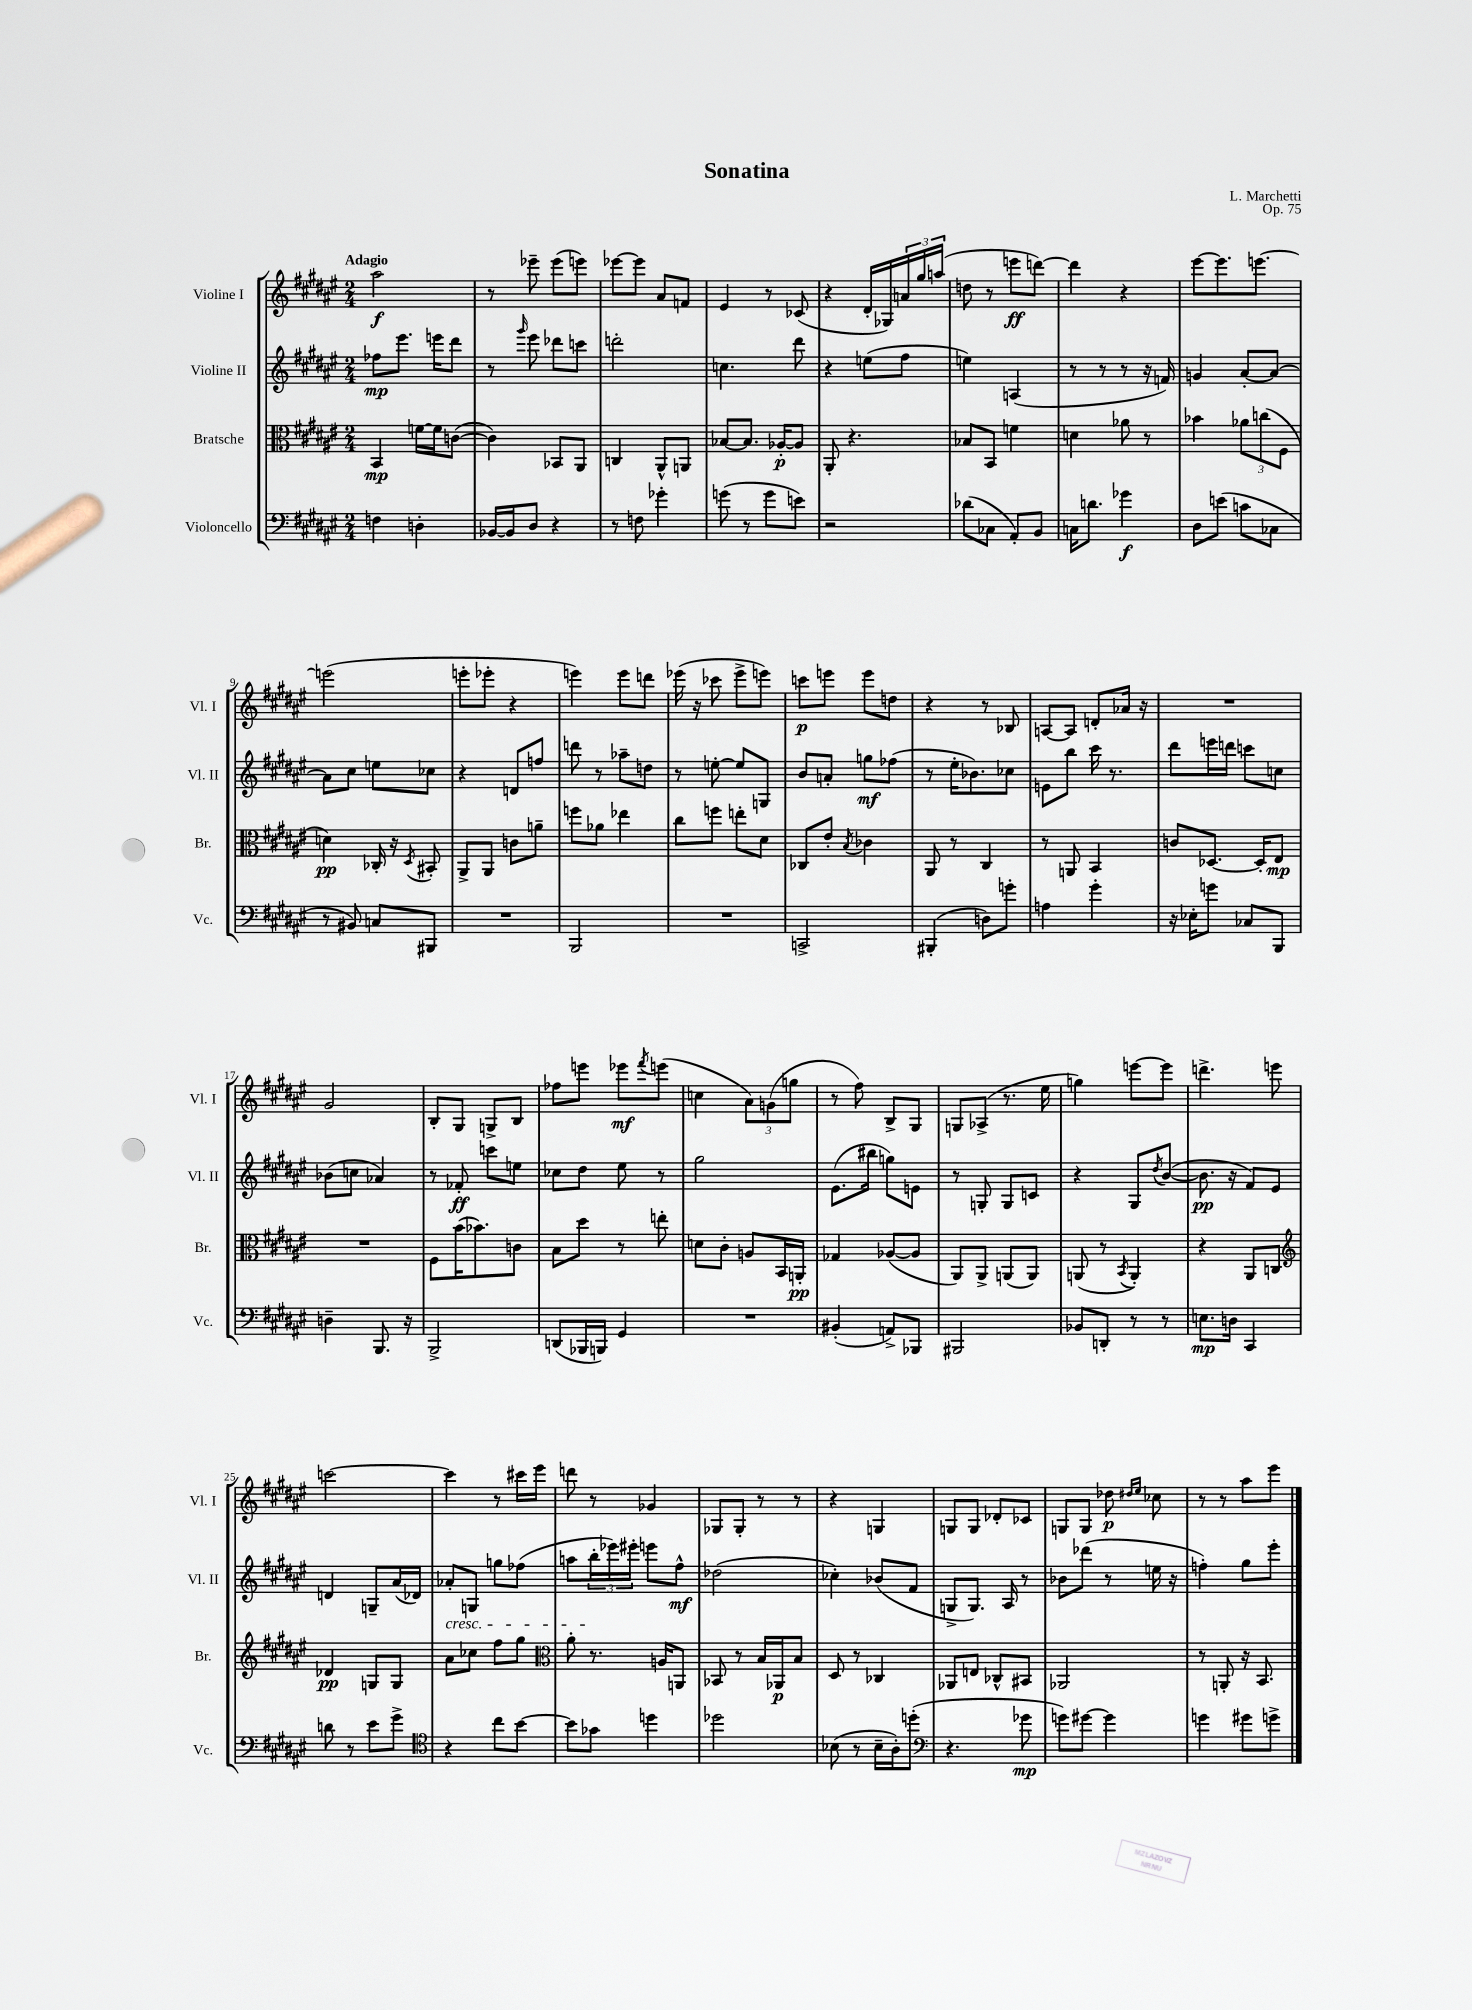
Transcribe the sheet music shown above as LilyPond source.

\header { title = "Sonatina" composer = "L. Marchetti" opus = "Op. 75" }
<<
\new StaffGroup <<
\new Staff = "s0" \with { instrumentName = "Violine I" shortInstrumentName = "Vl. I" } {
    \clef treble \key fis \major \numericTimeSignature \time 2/4 \tempo "Adagio"
    ais''2\f |
    r8 ees'''8-- ees'''8( e'''8) |
    ees'''8~ ees'''8 ais'8 f'8 |
    eis'4 r8 ces'8( |
    r4 dis'16-. ges16) \tuplet 3/2 { a'16 gis''16 a''16( } |
    d''8 r8 e'''8\ff d'''8~) |
    d'''4 r4 |
    eis'''8~ eis'''8. e'''8.~ |
    e'''2( |
    e'''8-. ees'''8-. r4 |
    e'''4) e'''8 d'''8 |
    ees'''16( r16 ces'''8 ees'''8-> e'''8) |
    c'''8\p e'''8 e'''8 d''8 |
    r4 r8 bes8 |
    a8~ a8 d'8-. aes'16 r16 |
    R2 |
    gis'2 |
    b8-. gis8 g8-> b8 |
    fes''8 e'''8 ees'''8\mf \acciaccatura { fis'''8 } e'''8( |
    c''4 \tuplet 3/2 { ais'8) g'8( g''8 } |
    r8 fis''8) b8-> gis8 |
    g8 aes8->( r8. eis''16 |
    g''4) e'''8~ e'''8 |
    d'''4.-> e'''8 |
    c'''2~ |
    c'''4 r8 cis'''16 eis'''16 |
    d'''8 r8 ges'4 |
    ges8 ges8-. r8 r8 |
    r4 g4 |
    g8 g8 des'8-. ces'8 |
    g8 g8 des''8\p \grace { dis''16 eis''16 } ces''8 |
    r8 r8 ais''8 eis'''8 \bar "|." |
}
\new Staff = "s1" \with { instrumentName = "Violine II" shortInstrumentName = "Vl. II" } {
    \clef treble \key fis \major \numericTimeSignature \time 2/4
    fes''8\mp eis'''8. e'''16 dis'''8 |
    r8 \grace { gis'''16 } eis'''8 des'''8 c'''8 |
    d'''2-. |
    c''4. dis'''8 |
    r4 e''8( fis''8 |
    e''4) a4( |
    r8 r8 r8 r16 f'16) |
    g'4 ais'8~-. ais'8~ |
    ais'8 cis''8 e''8 ces''8 |
    r4 d'8 f''8 |
    d'''8 r8 aes''8-- d''8 |
    r8 e''8~-. e''8 g8 |
    b'8 a'8-. g''8\mf fes''8( |
    r8 eis''16-. bes'8.) ces''8 |
    e'8 b''8 cis'''16 r8. |
    dis'''8 e'''16 d'''16 c'''8 c''8 |
    bes'8( c''8 aes'4) |
    r8 fes'8-.\ff c'''8 e''8 |
    ces''8 dis''8 eis''8 r8 |
    gis''2 |
    eis'8.( bis''16 g''8) e'8 |
    r8 g8-. g8 c'8 |
    r4 gis8 \acciaccatura { dis''8 } b'8~( |
    b'8.\pp r16 fis'8) eis'8 |
    d'4 g8-- ais'16( des'16) |
    aes'8-.\cresc g8 g''8 fes''8( |
    a''8 \tuplet 3/2 { b''16-.\! ees'''16) eis'''16-. } e'''8 fis''8-^\mf |
    des''2( |
    ces''4-.) bes'8( fis'8 |
    g8-> g8.) ais16 r8 |
    bes'8 des'''8( r8 e''16 r16 |
    f''4-.) gis''8 eis'''8-. \bar "|." |
}
\new Staff = "s2" \with { instrumentName = "Bratsche" shortInstrumentName = "Br." } {
    \clef alto \key fis \major \numericTimeSignature \time 2/4
    b,4\mp f'16~ f'16 c'8~( |
    c'4) bes,8 ais,8 |
    c4 ais,8-^ a,8 |
    bes8~ bes8. aes16~-.\p aes8 |
    ais,8-. r4. |
    bes8 b,8 f'4 |
    d'4 aes'8 r8 |
    bes'4 \tuplet 3/2 { aes'8 c''8( fis8 } |
    d'4\pp) ces16-. r16 \acciaccatura { dis8 } bis,8-. |
    ais,8-> ais,8 c'8 a'8-- |
    f''8 aes'8 ees''4 |
    cis''8 f''8 e''8-. dis'8 |
    ces8 eis'8-. \acciaccatura { b8 } ces'4 |
    ais,8 r8 cis4 |
    r8 a,8 b,4 |
    c'8 des8.~ des16-. eis8\mp |
    R2 |
    fis8 b'16( bes'8.) c'8 |
    b8 dis''8 r8 e''8-. |
    d'8 cis'8-. a8 b,16 a,16-.\pp |
    ges4 aes8~( aes8 |
    ais,8) ais,8-> a,8( a,8) |
    a,8( r8 \acciaccatura { b,8 } a,4-.) |
    r4 ais,8 c8 |
    \clef treble des'4\pp g8 g8 |
    ais'8 ces''8 fis''8 gis''8 |
    \clef alto ais'8-. r8. a16 a,8 |
    bes,8 r8 b16 aes,16\p b8 |
    dis8 r8 ces4 |
    aes,8 e8 ces8-^ bis,8 |
    aes,2 |
    r8 a,8-. r16 b,8. \bar "|." |
}
\new Staff = "s3" \with { instrumentName = "Violoncello" shortInstrumentName = "Vc." } {
    \clef bass \key fis \major \numericTimeSignature \time 2/4
    f4 d4-. |
    bes,16~ bes,16 dis8 r4 |
    r8 f8 ges'4-. |
    g'8( r8 g'8 e'8) |
    r2 |
    des'8( ces8 ais,8-.) b,8 |
    c16 d'8. ges'4\f |
    dis8 e'8( c'8 ces8 |
    r8 bis,8) c8 bis,,8 |
    R2 |
    b,,2 |
    R2 |
    c,2-> |
    bis,,4-.( d8) g'8-. |
    a4 gis'4-. |
    r16 ees16-. g'8 ces8 b,,8 |
    d4-- b,,8. r16 |
    b,,2-> |
    d,8( bes,,16 b,,16) gis,4 |
    R2 |
    bis,4-.( a,8->) bes,,8 |
    bis,,2 |
    bes,8 d,8-. r8 r8 |
    e8.\mp d16 cis,4 |
    d'8 r8 eis'8 gis'8-> |
    \clef tenor r4 cis''8 b'8~ |
    b'8 ges'8 d''4 |
    des''2 |
    bes8( r8 bes16-- ais16-.) d''8-.( |
    \clef bass r4. ges'8\mp |
    g'8) gis'8~ gis'4 |
    g'4 gis'8 g'8-> \bar "|." |
}
>>
>>
